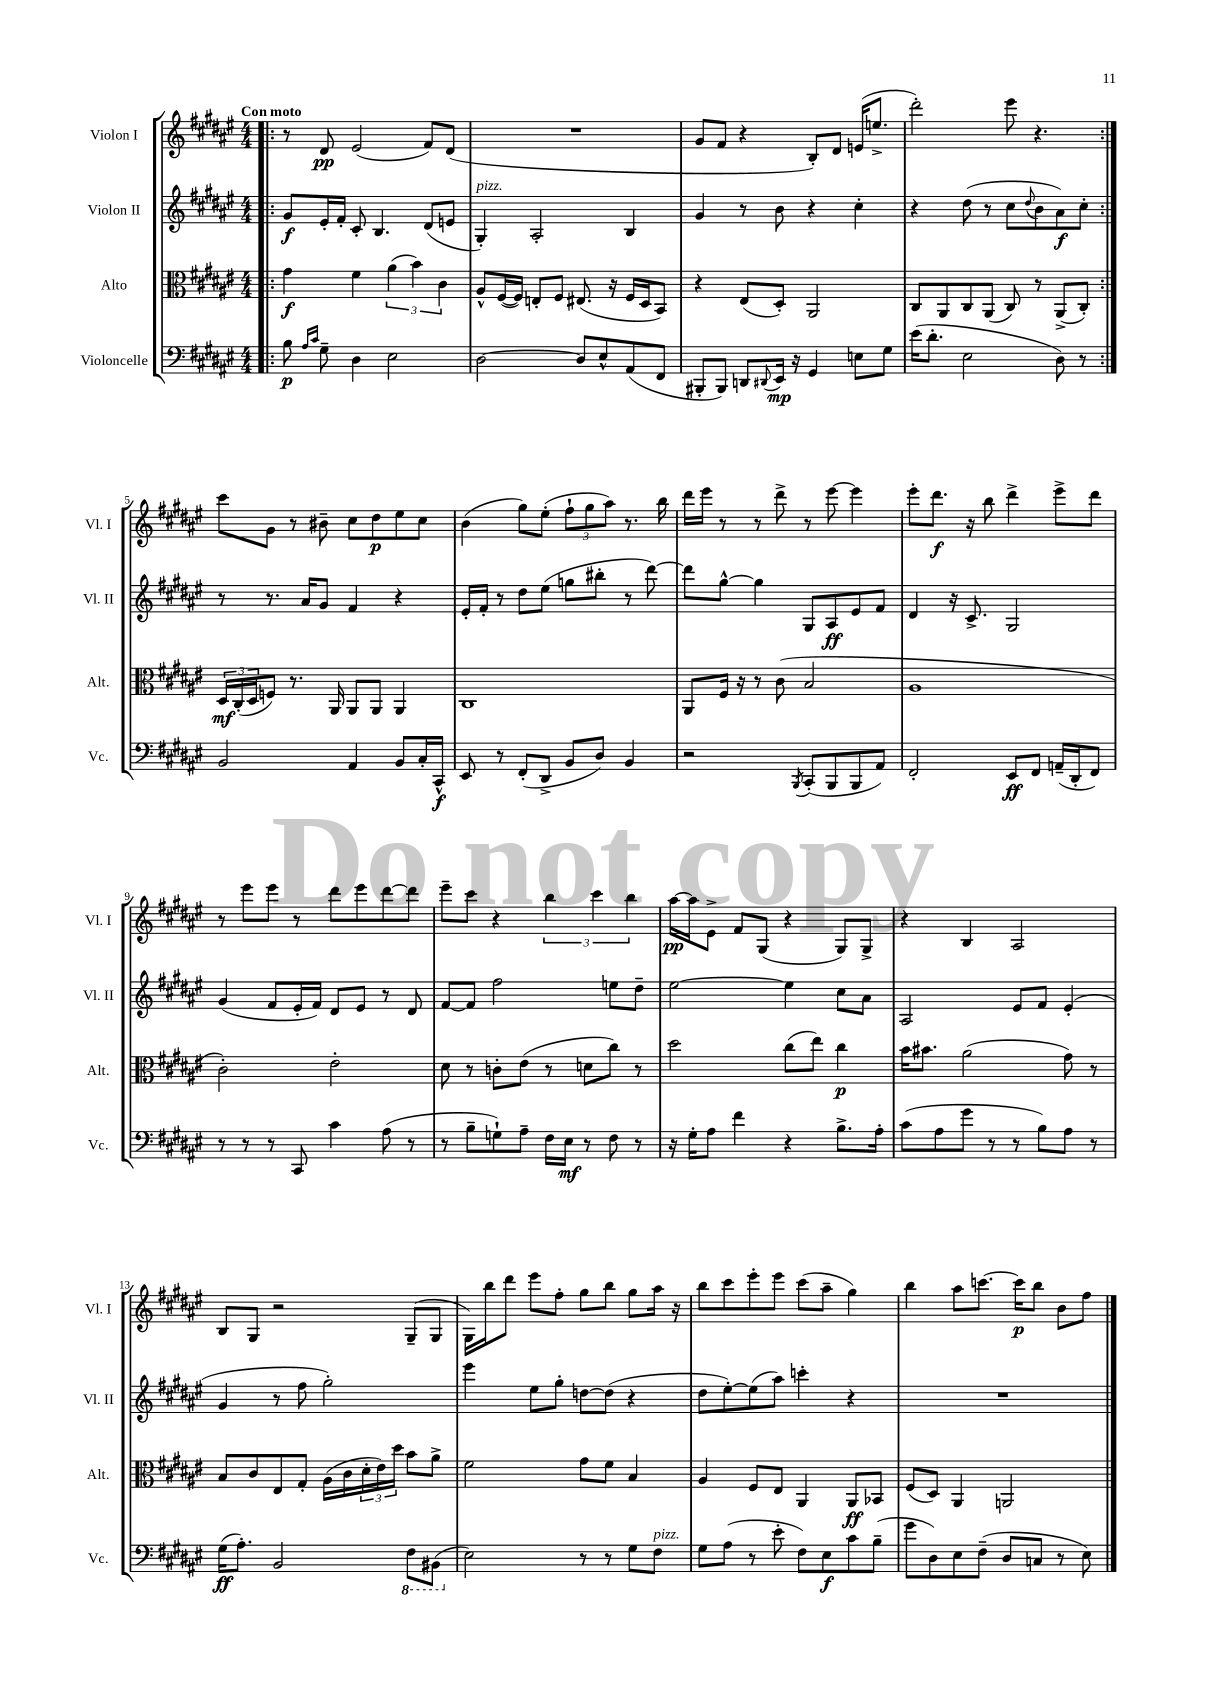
<<
\new StaffGroup <<
\new Staff = "s0" \with { instrumentName = "Violon I" shortInstrumentName = "Vl. I" } {
    \clef treble \key fis \major \numericTimeSignature \time 4/4 \tempo "Con moto"
    \repeat volta 2 { \bar ".|:" r8 dis'8\pp eis'2( fis'8) dis'8( |
    R1 |
    gis'8 fis'8 r4 b8-.) dis'8 e'16( e''8.-> |
    dis'''2-.) eis'''8 r4. | }
    cis'''8 gis'8 r8 bis'8-- cis''8 dis''8\p eis''8 cis''8 |
    b'4( gis''8) eis''8-.( \tuplet 3/2 { fis''8-! gis''8 ais''8) } r8. b''16 |
    dis'''16 eis'''16 r8 r8 dis'''8-> r8 eis'''8~ eis'''4 |
    eis'''8-. dis'''8.\f r16 b''8 dis'''4-> eis'''8-> dis'''8 |
    r8 eis'''8 eis'''8 r8 dis'''8 eis'''8 dis'''8~ dis'''8 |
    eis'''8-- cis'''8 r4 \tuplet 3/2 { b''4 cis'''4 b''4 } |
    ais''16~\pp ais''16 eis'8-> fis'8 gis8( r4 gis8) gis8-> |
    r4 b4 ais2 |
    b8 gis8 r2 gis8--( gis8 |
    gis16) b''16 dis'''8 eis'''8 fis''8-. gis''8 b''8 gis''8 ais''16 r16 |
    b''8 cis'''8 eis'''8-. eis'''8 cis'''8( ais''8-- gis''4) |
    b''4 ais''8 c'''8.~ c'''16\p b''8 b'8 fis''8 \bar "|." |
}
\new Staff = "s1" \with { instrumentName = "Violon II" shortInstrumentName = "Vl. II" } {
    \clef treble \key fis \major \numericTimeSignature \time 4/4
    \repeat volta 2 { \bar ".|:" gis'8\f eis'16-. fis'16-. cis'8-. b4. dis'8( e'8 |
    gis4-.^\markup { \italic "pizz." }) ais2-. b4 |
    gis'4 r8 b'8 r4 cis''4-. |
    r4 dis''8( r8 cis''8 \appoggiatura { dis''8 } b'8 ais'8\f) cis''8-. | }
    r8 r8. ais'16 gis'8 fis'4 r4 |
    eis'16-. fis'16-. r8 dis''8 eis''8( g''8 bis''8-. r8 dis'''8~) |
    dis'''8 gis''8~-^ gis''4 gis8 ais8\ff eis'8 fis'8 |
    dis'4 r16 cis'8.-> gis2 |
    gis'4( fis'8 eis'16-. fis'16) dis'8 eis'8 r8 dis'8 |
    fis'8~ fis'8 fis''2 e''8 dis''8-- |
    eis''2~ eis''4 cis''8 ais'8 |
    ais2 eis'8 fis'8 eis'4-.( |
    gis'4 r8 fis''8 gis''2-.) |
    eis'''4 eis''8 gis''8-. d''8~ d''8( r4 |
    dis''8 eis''8~-.) eis''8( ais''8) c'''4-. r4 |
    R1 \bar "|." |
}
\new Staff = "s2" \with { instrumentName = "Alto" shortInstrumentName = "Alt." } {
    \clef alto \key fis \major \numericTimeSignature \time 4/4
    \repeat volta 2 { \bar ".|:" gis'4\f fis'4 \tuplet 3/2 { ais'4( b'4) cis'4 } |
    ais8-^ fis16~( fis16) e8-. fis8 eis8.( r16 fis16 dis16 b,8) |
    r4 eis8( dis8-.) ais,2 |
    cis8 ais,8 cis8 ais,8( cis8) r8 ais,8->( cis8-.) | }
    \tuplet 3/2 { dis16\mf cis16-.( dis16 } f8) r8. ais,16 ais,8 ais,8 ais,4 |
    cis1 |
    ais,8 fis16 r16 r8 cis'8( b2 |
    ais1 |
    cis'2-.) eis'2-. |
    dis'8 r8 c'8-. eis'8( r8 d'8 cis''8) r8 |
    dis''2 cis''8( eis''8) cis''4\p |
    b'16 bis'8. ais'2( gis'8) r8 |
    b8 cis'8 eis8 gis8-. ais16( cis'16 \tuplet 3/2 { dis'16-. eis'16) dis''16 } b'8 ais'8-> |
    fis'2 gis'8 fis'8 b4 |
    ais4 fis8 eis8 ais,4 ais,8\ff bes,8 |
    fis8( dis8) ais,4 a,2 \bar "|." |
}
\new Staff = "s3" \with { instrumentName = "Violoncelle" shortInstrumentName = "Vc." } {
    \clef bass \key fis \major \numericTimeSignature \time 4/4
    \repeat volta 2 { \bar ".|:" b8\p \grace { ais16 cis'16 } gis8-- dis4 eis2 |
    dis2~ dis8 eis8-^ ais,8( fis,8 |
    bis,,8-. bis,,8) d,8 \appoggiatura { dis,8 } eis,16\mp r16 gis,4 e8 gis8 |
    eis'16( dis'8.-. eis2 dis8) r8 | }
    b,2 ais,4 b,8 cis16-. cis,16-^\f |
    eis,8 r8 fis,8-.( dis,8-> b,8 dis8) b,4 |
    r2 \acciaccatura { b,,8 } cis,8-.( b,,8 b,,8 ais,8) |
    fis,2-. eis,8\ff fis,8 a,16--( dis,16-. fis,8) |
    r8 r8 r8 cis,8 cis'4 ais8( r8 |
    r8 b8-- g8-!) ais8-- fis16 eis16\mf r8 fis8 r8 |
    r16 gis16-. ais8 fis'4 r4 b8.-> ais16-. |
    cis'8( ais8 gis'8 r8 r8 b8) ais8 r8 |
    gis16\ff( ais8.-.) b,2 \ottava #-1 fis,8 bis,,8( \ottava #0 |
    eis2) r8 r8 gis8 fis8^\markup { \italic "pizz." } |
    gis8 ais8( r8 eis'8-. fis8) eis8\f cis'8 b8--( |
    gis'8 dis8) eis8 fis8--( dis8 c8 r8 eis8) \bar "|." |
}
>>
>>
